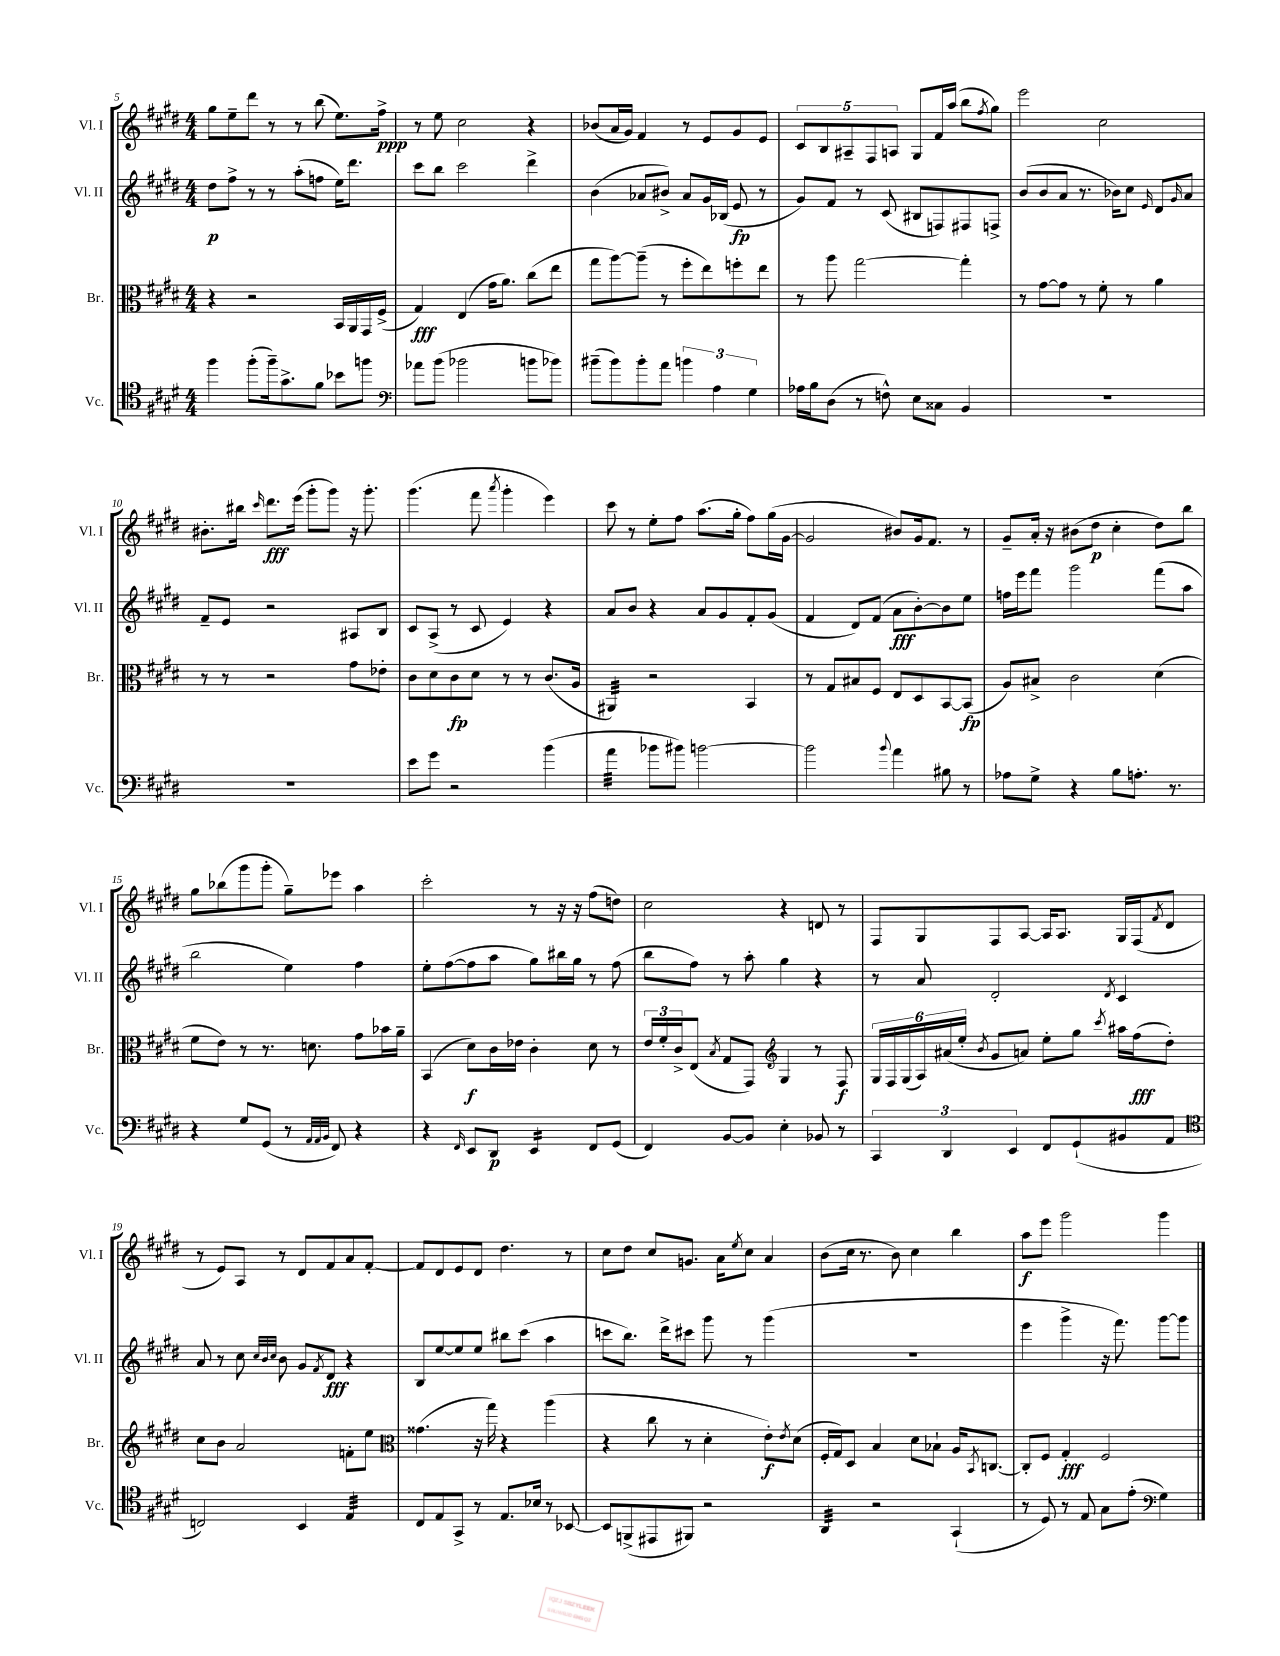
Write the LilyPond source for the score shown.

<<
\new StaffGroup <<
\new Staff = "s0" \with { instrumentName = "Vl. I" shortInstrumentName = "Vl. I" } {
    \clef treble \key e \major \numericTimeSignature \time 4/4
    gis''8 e''8-- dis'''8 r8 r8 b''8( e''8.) fis''16->\ppp |
    r8 e''8 cis''2 r4 |
    bes'8( a'16 gis'16) fis'4 r8 e'8 gis'8 e'8 |
    \tuplet 5/4 { cis'8 b8 ais8-- fis8 a8 } gis8 fis'16 a''16( b''8 \acciaccatura { fis''8 } gis''8) |
    e'''2 cis''2 |
    bis'8.-. bis''16 \grace { cis'''16 } dis'''8.\fff e'''16( gis'''8-. gis'''8) r16 gis'''8.-. |
    gis'''4.( fis'''8 \acciaccatura { a'''8 } gis'''4-. e'''4) |
    cis'''8 r8 e''8-. fis''8 a''8.( gis''16-. fis''8) gis''16( gis'16~ |
    gis'2 bis'8) gis'16 fis'8. r8 |
    gis'8-- a'16-. r16 bis'8( dis''8\p cis''4-. dis''8) b''8 |
    gis''8 bes''8( gis'''8 gis'''8-. gis''8--) ees'''8 a''4 |
    cis'''2-. r8 r16 r16 fis''8( d''8) |
    cis''2 r4 d'8 r8 |
    fis8 gis8 fis8 a8~ a16 a8. gis16 fis16( \acciaccatura { fis'8 } dis'8 |
    r8 e'8) a8 r8 dis'8 fis'8 a'8 fis'8~-. |
    fis'8 dis'8 e'8 dis'8 dis''4. r8 |
    cis''8 dis''8 cis''8 g'8. a'16 \acciaccatura { e''8 } cis''8 a'4 |
    b'8( cis''16 r8. b'8) cis''4 b''4 |
    a''8\f e'''8 gis'''2 gis'''4 \bar "|." |
}
\new Staff = "s1" \with { instrumentName = "Vl. II" shortInstrumentName = "Vl. II" } {
    \clef treble \key e \major \numericTimeSignature \time 4/4
    dis''8\p fis''8-> r8 r8 a''8-.( f''8 e''16) dis'''8. |
    cis'''8 b''8 cis'''2 dis'''4-> |
    b'4( aes'8 bis'8->) aes'8 gis'16 bes16( e'8\fp r8 |
    gis'8) fis'8 r8 cis'8( bis8 f8) fis8 f8-> |
    b'8( b'8 a'8 r8. bes'16) cis''8 \grace { e'16 } dis'8 \grace { gis'16 } a'8 |
    fis'8-- e'8 r2 ais8 b8 |
    cis'8 a8->( r8 cis'8 e'4) r4 |
    a'8 b'8 r4 a'8 gis'8 fis'8-. gis'8( |
    fis'4 dis'8) fis'8( a'8\fff b'8~-.) b'8 e''8 |
    f''16 e'''16 fis'''8 gis'''2 fis'''8( a''8 |
    b''2 e''4) fis''4 |
    e''8-. fis''8~( fis''8 a''8 gis''8) bis''16 gis''16 r8 fis''8( |
    b''8 fis''8) r8 a''8-. gis''4 r4 |
    r8 a'8 dis'2-. \acciaccatura { dis'8 } cis'4 |
    a'8 r8 cis''8 \grace { cis''32 b'32 cis''32 } b'8 gis'8 \acciaccatura { fis'8 } dis'8\fff r4 |
    b8 e''8~ e''8 e''8 bis''8 cis'''8( a''4 |
    c'''8 b''8.) dis'''16-> cis'''8 gis'''8 r8 gis'''4( |
    R1 |
    e'''4 gis'''4-> r16 fis'''8.) gis'''8~ gis'''8 \bar "|." |
}
\new Staff = "s2" \with { instrumentName = "Br." shortInstrumentName = "Br." } {
    \clef alto \key e \major \numericTimeSignature \time 4/4
    r4 r2 b,16 a,16 gis,16 fis16->( |
    gis4\fff) e4( gis'16 a'8.) cis''8( e''8 |
    gis''8 a''8~) a''8--( r8 fis''8-. e''8) f''8-. e''8 |
    r8 a''8 gis''2~ gis''4-. |
    r8 gis'8~ gis'8 r8 fis'8-. r8 a'4 |
    r8 r8 r2 gis'8 ees'8-. |
    cis'8 dis'8 cis'8\fp dis'8 r8 r8 cis'8.( a16 |
    ais,4:32) r2 b,4 |
    r8 gis8 bis8 fis8 e8 dis8 b,8~ b,8\fp( |
    a8) bis8-> cis'2 dis'4( |
    fis'8 e'8) r8 r8. d'8. gis'8 bes'16 a'16-- |
    b,4( dis'8\f) cis'16 ees'16 cis'4-. dis'8 r8 |
    \tuplet 3/2 { e'16 fis'16-. cis'16-> } e8( \acciaccatura { b8 } gis8 gis,8) \clef treble gis4 r8 fis8\f |
    \tuplet 6/4 { gis16 fis16 gis16( a16) ais'16( e''16-. } \acciaccatura { b'8 } gis'8 a'8) e''8-. gis''8 \acciaccatura { cis'''8 } ais''16 fis''16\fff( dis''8-.) |
    cis''8 b'8 a'2 f'8-. e''8 |
    \clef alto gisis'4.( r16 gis''16) r4 a''4( |
    r4 cis''8 r8 dis'4-. e'8-.\f) \acciaccatura { e'8 } dis'8( |
    fis16-. gis16) dis8 b4 dis'8 bes8-! a16 \acciaccatura { b,8 } c8.~ |
    c8-. fis8 gis4-.\fff fis2 \bar "|." |
}
\new Staff = "s3" \with { instrumentName = "Vc." shortInstrumentName = "Vc." } {
    \clef tenor \key e \major \numericTimeSignature \time 4/4
    fis''4 fis''8-.( fis''16--) gis'8.-> fis'8 bes'8 f''8 |
    \clef bass aes'8 b'8( bes'2 b'8 bes'8) |
    bis'8--( bis'8) bis'8-. a'8 \tuplet 3/2 { b'4 a4 gis4 } |
    aes16 b16 dis8( r8 f8-^) e8 cisis8 b,4 |
    R1 |
    R1 |
    e'8 gis'8 r2 b'4( |
    a'4:32 bes'8 bis'8) b'2~ |
    b'2 \appoggiatura { b'8 } a'4 bis8 r8 |
    aes8 gis8-> r4 b8 a8.-. r8. |
    r4 gis8 gis,8( r8 \grace { a,32 a,32 b,32 } fis,8) r4 |
    r4 \grace { fis,16 } e,8 dis,8\p e,4:16 fis,8 gis,8( |
    fis,4) b,8~ b,8 e4-. bes,8 r8 |
    \tuplet 3/2 { cis,4 dis,4 e,4 } fis,8 gis,8-!( bis,8 a,8 |
    \clef tenor c2) b,4 e4:32 |
    cis8 e8 gis,8-> r8 e8. bes16 r8 bes,8~ |
    bes,8 f,8->( eis,8 fis,8) r2 |
    a,4:32 r2 gis,4-!( |
    r8 dis8) r8 e8 gis8 e'8-.( \clef bass gis4) \bar "|." |
}
>>
>>
\layout { \context { \Score currentBarNumber = #5 } }
